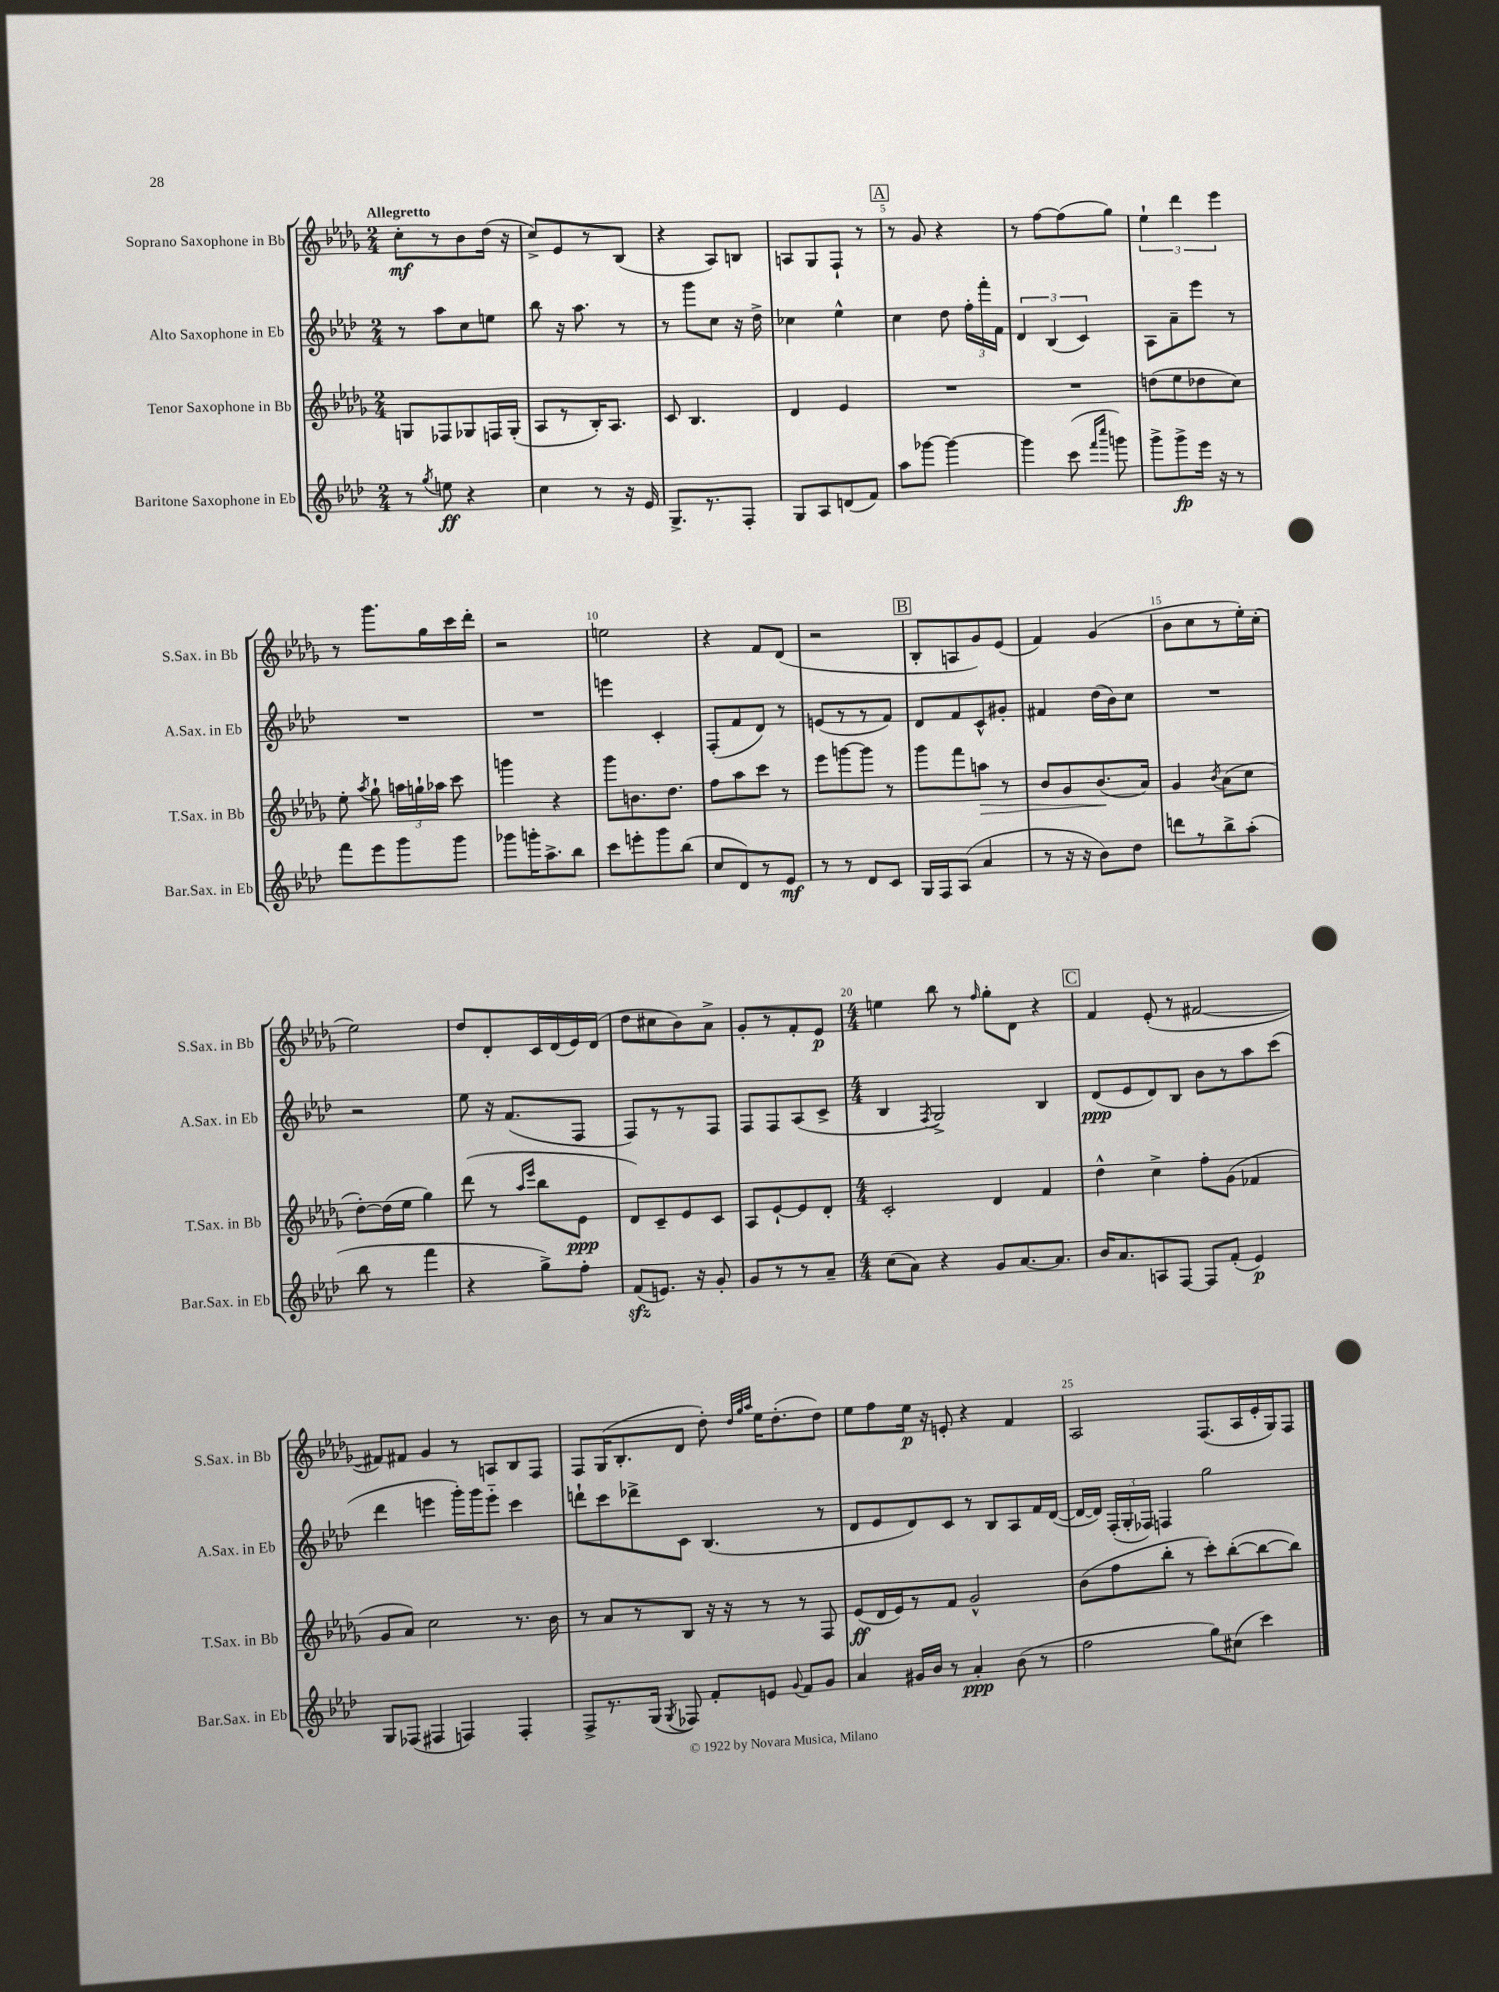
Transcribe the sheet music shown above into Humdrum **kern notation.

**kern	**kern	**kern	**kern
*staff4	*staff3	*staff2	*staff1
*clefG2	*clefG2	*clefG2	*clefG2
*k[b-e-a-d-]	*k[b-e-a-d-g-]	*k[b-e-a-d-]	*k[b-e-a-d-g-]
*M2/4	*M2/4	*M2/4	*M2/4
8r	8G/L	8r	8cc'\L
8qgg/	.	.	.
8ee\	8F-/	8aa-\L	8r
4r	8G-/	8cc\	8b-\
.	16F/L	8ee\J	(16dd-\Jk
.	(16G-'/JJ	.	16r
=	=	=	=
4cc\	8A-/L	8bb-\	8cc^/L)
.	8r	16r	8e-/
.	.	8.aa-\	.
8r	16B-'/K)	.	8r
.	8.A-/J	.	.
16r	.	8r	(8B-/J
16e-/	.	.	.
=	=	=	=
8.G^/L	8c/	8r	4r
.	4.B-/	8ggg\L	.
8.r	.	.	.
.	.	8cc\J	8A-/L)
8F'/J	.	16r	8B/J
.	.	16dd-^\	.
=	=	=	=
8G/L	4d-/	4cc-\	8A/L
8A-/	.	.	8G-/
(8d/	4e-/	4ee-^^\	8F`/J
8f/J)	.	.	8r
=	=	=	=
8aa-\L	2r	4cc\	8r
[8ggg-\J	.	.	8g-/
4ggg-\_	.	8dd-\	4r
.	.	24ff'\LL	.
.	.	24fff'\	.
.	.	24f\JJ	.
=	=	=	=
4ggg-\]	2r	6d-/	8r
.	.	.	[8ff\L
.	.	(6B-/	.
(8ccc\	.	.	(8ff\]
.	.	6c/)	.
16qqfff/LL	.	.	.
16qqcccc/JJ	.	.	.
8ggg\)	.	.	8gg-\J)
=	=	=	=
8ggg^\L	(8dd\L	8A-\L	6ee-`\
8ggg^\	8ee-\	8a-~\	.
.	.	.	6ddd-\
16eee-\Jk	8dd-\	8eee-\J	.
16r	.	.	.
.	.	.	6eee-\
8r	8cc\J)	8r	.
=	=	=	=
8fff\L	8ee-'\	2r	8r
.	8qaa-/	.	.
8eee-\	8gg-`\	.	8.ggg-\L
8ggg\	24aa\LL	.	.
.	24gg`\	.	.
.	.	.	16gg-\L
.	24aa-\JJ	.	.
8ggg\J	8ccc\	.	16ccc\
.	.	.	16ddd-'\JJ
=	=	=	=
8ggg-\L	4ggg\	2r	2r
16ggg'\K	.	.	.
8.aa-^\	.	.	.
.	4r	.	.
8bb-\J	.	.	.
=	=	=	=
8ccc\L	8ggg-\L	4eee\	2ee\
8eee'\	8.b\	.	.
8ggg\	.	4c'/	.
.	8.dd-\J	.	.
(8bb-\J	.	.	.
=	=	=	=
8cc/L	8ff\L	(8F'/L	4r
8d-/)	8aa-\	8f/	.
8r	8ccc\J	8d-/J)	8f/L
8e-/J	8r	8r	(8d-/J
=	=	=	=
8r	8eee-\L	(8e/L	2r
8r	[8ggg\	8r	.
8d-/L	8ggg\]J	8r	.
8c/J	8r	8f/J)	.
=	=	=	=
16G/LL	8ggg-\L	8d-/L	8B-'/L
16F/J	.	.	.
(8A-/J	8fff\	8f/	8A/
4a-/	8aa\J	8c^^/	8g-/)
.	8r	8g#'/J	(8e-/J
=	=	=	=
8r	8b-/L	4f#/	4f/)
16r	8g-/	.	.
16r	.	.	.
8b-\L)	(8.b-/	(16dd-\LL	(4g-/
.	.	16b-\J)	.
8dd-\J	.	8cc\J	.
.	16a-/Jk)	.	.
=	=	=	=
8ddd\L	4g-/	2r	8b-\L
8r	.	.	8cc\
.	8qb-/	.	.
8bb-^\	(8a-\L	.	8r
(8aa-'\J	8cc\J	.	16ee-'\L)
.	.	.	(16cc'\JJ
=	=	=	=
8bb-\	[8dd-'\L)	2r	2ee-\)
8r	(16dd-\]L	.	.
.	16ee-\JJ	.	.
4fff\	4gg-\)	.	.
=	=	=	=
4r	(8ddd-\	8ee-\	8dd-/L
.	8r	16r	8d-'/
.	.	(8.f/L	.
.	16qqaa-/LL	.	.
.	16qqeee-/JJ	.	.
8gg^\L)	8bb-\L	.	16c/L
.	.	.	(16d-/
8ff'\J	8e-\J	8F/J	16e-/)
.	.	.	(16d-/JJ
=	=	=	=
(8f/L	8d-/L)	8F/L)	8dd-\L
8.e/J)	8c~/	8r	8cc#\
.	8e-/	8r	8b-\)
16r	.	.	.
8g'/	8c/J	8F/J	8a-^\J
=	=	=	=
8g/L	8A-/L	8F/L	8g-'/L
8r	[8e-`/	8F/	8r
8r	8e-/]	(8A-/	8f'/
8a-~/J	8d-'/J	8c^/J	8e-/J
=	=	=	=
*M4/4	*M4/4	*M4/4	*M4/4
(8cc\L	2c'/	4B-/	4ee\
8a-\J)	.	.	.
.	.	8qF/	.
4r	.	2G^/)	8bb-\
.	.	.	8r
.	.	.	16qqff/
8g/L	4d-/	.	8gg-'\L
[8.a-/	.	.	8d-\J
.	4f/	4B-/	4r
8.a-/]J	.	.	.
=	=	=	=
16b-/LK	4dd-^^\	(8d-/L	4f/
8.a-/	.	.	.
.	.	8e-/	.
8A/	4cc^\	8d-/)	(8e-'/
[8F/J	.	8B-/J	8r
8F/]L	8ff'\L	8b-\L	[2f#/
(8f'/J	(8g-\J	8r	.
4e-/)	4f-/	8aa-\	.
.	.	(8ccc\J	.
=	=	=	=
8G/L	8g-/L	4ddd-\	8f#/]L)
(8F-/J	8a-/J)	.	8f#/J
4F#/	2cc\	4eee\	4g-/
4F/)	.	16ggg'\LL)	8r
.	.	16ggg\J	.
.	.	8eee'~\J	8A/L
4F'/	8.r	4ccc\	8B-/
.	.	.	8F/J
.	16b-\	.	.
=	=	=	=
8F^/L	8r	8ddd`\L	8F/L
8.r	8a-/L	8ccc\	(16G-/K
.	.	.	8.B-'/
.	8r	8ddd-^\	.
(16G/Jk	.	.	.
8qG/	.	.	.
8F-/)	8B-/J	8c\J	8d-/J
8f'/L	16r	(4.B-/	8dd-'\)
.	16r	.	.
.	.	.	32qqdd-/LLL
.	.	.	32qqgg-/
.	.	.	32qqaa-/JJJ
8e/J	8r	.	16ee-\LK
.	.	.	(8.dd-'\
8qqg/	.	.	.
8f/L	8r	.	.
8g/J	8F/	8r	8dd-\J)
=	=	=	=
4a-/	(8e-/L	8d-/L	8ee-\L
.	16d-/L	8e-/	8ff\
.	16e-/J)	.	.
16g#/LL	8r	8d-/)	16ee-\Jk
16b-/JJ	.	.	16r
8r	8f/J	8c/J	8e'/
4a-'/	2g-^^/	8r	4r
.	.	8B-/L	.
(8b-\	.	8A-/	4f/
8r	.	16f/L	.
.	.	([16d-/JJ	.
=	=	=	=
2ff\	(8b-\L	16d-/_LL	2A-/
.	.	16d-/]JJ)	.
.	8ff\	(24F'/LL	.
.	.	24G'/	.
.	.	24F-/JJ)	.
.	8bb-'\J	4F/	.
.	8r	.	.
8gg\L)	8ccc'\L)	2gg\	(8.F/L
(8cc#\J	([8bb-'\	.	.
.	.	.	16A-/L
4ccc\)	8bb-\_	.	16e-'/
.	.	.	16G-/J)
.	8bb-\]J)	.	8F/J
==	==	==	==
*-	*-	*-	*-
